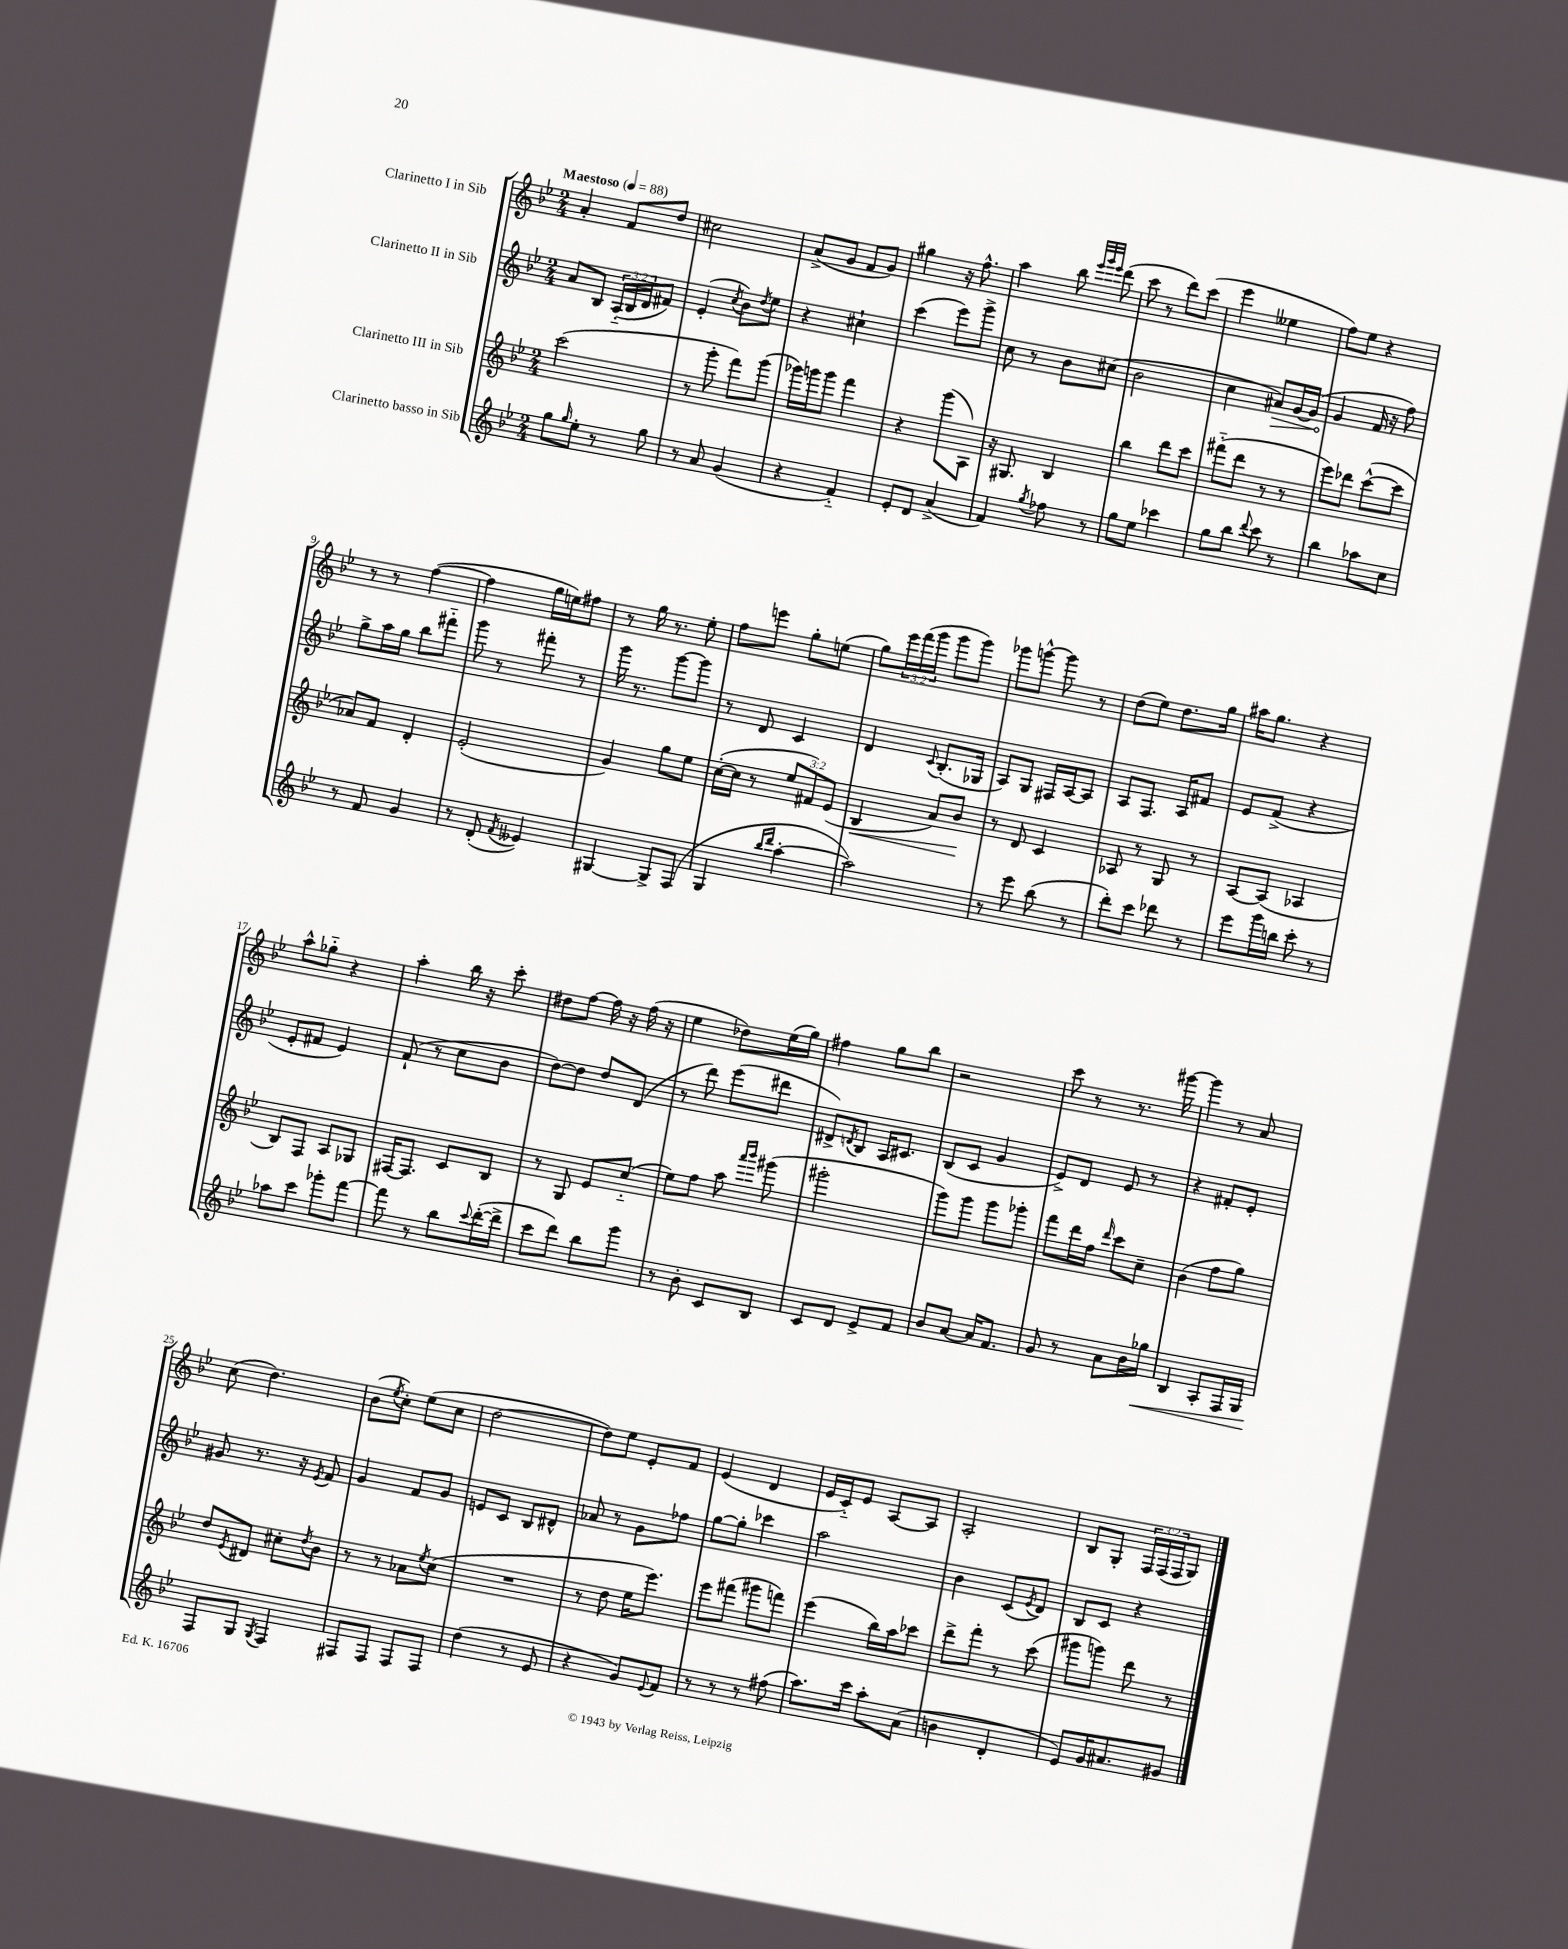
<<
\new StaffGroup <<
\new Staff = "s0" \with { instrumentName = "Clarinetto I in Sib" } {
    \clef treble \key bes \major \numericTimeSignature \time 2/4 \override Staff.TupletNumber.text = #tuplet-number::calc-fraction-text \tempo "Maestoso" 4 = 88
    a'4-. f'8 d''8 |
    cis''2 |
    a'8->( g'8 f'8 g'8) |
    gis''4 r16 f''8.-^ |
    a''4 bes''8 \grace { ees'''32 g'''32 ees'''32 } d'''8( |
    c'''8 r8 d'''8) c'''8( |
    ees'''4 eeses''4 |
    f''8) ees''8 r4 |
    r8 r8 f''4~( |
    f''4 g''16 e''16) fis''8 |
    r8 g''16 r8. ees''8-. |
    f''8 e'''8 g''8-. e''8( |
    g''8) \tuplet 3/2 { ees'''16 f'''16( g'''16 } g'''8 g'''8) |
    ges'''8 g'''8~-^ g'''8 r8 |
    d''8( ees''8) d''8. g''16 |
    ais''16 g''8. r4 |
    a''8-^ ges''8-_ r4 |
    a''4-. bes''16 r16 c'''8-. |
    dis''8 f''8~ f''16 r16 f''16( r16 |
    ees''4 des''8) ees''16( g''16) |
    fis''4 g''8 bes''8 |
    r2 |
    c'''8 r8 r8. gis'''16~ |
    gis'''4 r8 a'8 |
    c''8( d''4.) |
    bes'8( \acciaccatura { ees''8 } c''8-.) ees''8( c''8 |
    d''2~ |
    d''8) ees''8 ees'8-. f'8 |
    ees'4( d'4 |
    ees'16 c'16-_) ees'8 a8~ a8 |
    a2-. |
    bes8 g8-. \tuplet 3/2 { f16 f16( f16 } g8) \bar "|." |
}
\new Staff = "s1" \with { instrumentName = "Clarinetto II in Sib" } {
    \clef treble \key bes \major \numericTimeSignature \time 2/4 \override Staff.TupletNumber.text = #tuplet-number::calc-fraction-text
    a'8 bes8 \tuplet 3/2 { a16-_( bes16 d'16 } fis'8) |
    ees'4-.( \acciaccatura { c''8 } bes'8) \acciaccatura { d''8 } ees''8 |
    r4 cis''4-! |
    c'''4( ees'''8) g'''8-> |
    c''8 r8 bes'8 cis''8( |
    bes'2 |
    c''4 \once \override Hairpin.circled-tip = ##t ais'8\>) g'16~ g'16( |
    g'4\! f'16 r16 f''8) |
    g''8-> a''16 g''16 bes''8 fis'''8-_ |
    g'''8 r8 fis'''8-. r8 |
    g'''16 r8. g'''8~ g'''8 |
    r8 d'8 c'4 |
    d'4 \appoggiatura { c'8 } bes8.-.( ges16 |
    a8) g8 fis16 a16~ a8 |
    a8 f8. a16 fis'8 |
    ees'8 f'8->( r4 |
    ees'8-. fis'8 ees'4) |
    f'8-!( r8 c''8 bes'8 |
    d''8~) d''8 d''8 d'8( |
    r8 d'''8) ees'''8( dis'''8 |
    dis'8->) \acciaccatura { d'8 } bes8 a16 cis'8. |
    bes8( c'8 g'4 |
    ees'8->) d'8 ees'8 r8 |
    r4 fis'8-. ees'8-. |
    gis'8 r8. r16 \acciaccatura { ees'8 } f'8 |
    g'4 f'8 g'8 |
    e'8 c'8 bes8 dis'8-^ |
    aes'8 r8 g'8 fes''8 |
    g''8~ g''8-. ces'''4 |
    a''2 |
    bes'4 c'8( \acciaccatura { ees'8 } d'8) |
    bes8 c'8 r4 \bar "|." |
}
\new Staff = "s2" \with { instrumentName = "Clarinetto III in Sib" } {
    \clef treble \key bes \major \numericTimeSignature \time 2/4 \override Staff.TupletNumber.text = #tuplet-number::calc-fraction-text
    c'''2( |
    r8 g'''8-. f'''8) g'''8( |
    ges'''16) g'''16 g'''8 f'''4 |
    r4 g'''8( a8) |
    r16 gis8. bes4 |
    bes''4 d'''8 c'''8 |
    fis'''8-_( d'''8 r8 r8 |
    ees'''8) des'''8 c'''8~-^( c'''8 |
    aes'8) f'8 d'4-. |
    ees'2-.( |
    g'4) g''8 ees''8 |
    c''16~-.( c''16 r8 \tuplet 3/2 { ees''8 fis'8) ees'8( } |
    bes4\< a'8) bes'8\! |
    r8 d'8 c'4 |
    aes8 r8 g8 r8 |
    a8~ a8( aes4 |
    bes8) f8 a8 ges8 |
    fis16~ fis8. c'8 bes8 |
    r8 g8 ees'8 c''8-_( |
    ees''8) f''8 a''8 \grace { a'''16 bes'''16 } gis'''8( |
    gis'''2-. |
    g'''8) g'''8 g'''8 ges'''8-. |
    f'''8 d'''16 f''16 \grace { d'''16 } c'''8 c''8-- |
    bes'4( f''8 g''8) |
    d''8 \acciaccatura { ees'8 } dis'8 cis''8-. \acciaccatura { d''8 } bes'8 |
    r8 r8 aes'8 \acciaccatura { ees''8 } c''8( |
    R2 |
    r8 d''8 ees''16 ees'''8.) |
    ees'''8 fis'''8( gis'''8 f'''8) |
    ees'''4( bes''16) a''16 ces'''8 |
    d'''8-> f'''8-. r8 c'''8( |
    gis'''8 g'''8) d'''8 r8 \bar "|." |
}
\new Staff = "s3" \with { instrumentName = "Clarinetto basso in Sib" } {
    \clef treble \key bes \major \numericTimeSignature \time 2/4
    g''8 \grace { g''16 } ees''8-. r8 g''8 |
    r8 a'8 g'4( |
    r4 f'4-_) |
    ees'8-. d'8 a'4->( |
    f'4) \acciaccatura { g''8 } fes''8 r8 |
    g''8 ees''8 ces'''4 |
    g''8 bes''8 \appoggiatura { d'''8 } c'''8 r8 |
    bes''4 aes''8 c''8 |
    r8 f'8 g'4 |
    r8 d'8-.( \acciaccatura { f'8 } eeses'4) |
    gis4~ gis8-> f8( |
    g4 \grace { bes''16 d'''16 } a''4~-. |
    a''2) |
    r8 ees'''8 bes''8( r8 |
    d'''8-.) c'''8 des'''8 r8 |
    ees'''8 g'''16 b''16 c'''8-. r8 |
    aes''8 c'''8 ges'''8-. f'''8~ |
    f'''8 r8 bes''8 \appoggiatura { c'''8 } d'''16~-.( d'''16-> |
    c'''8 d'''8) bes''8 g'''8 |
    r8 bes'8-. c'8 bes8 |
    c'8 d'8 ees'8-> f'8 |
    bes'8 a'8~ a'16 f'8. |
    g'8 r8 a'8 bes'16 ges''16\< |
    bes4 a8-. f16 g16 |
    f8\! g8 \acciaccatura { g8 } f4 |
    fis8 fis8 fis8 fis8 |
    d''4( r8 ees'8 |
    r4 g'8) \appoggiatura { ees'8 } f'8 |
    r8 r8 r8 fis''8( |
    a''8.) c'''16 a''8-. a'8( |
    b'4 d'4-. |
    ees'8) g'16 ais'8. gis'8 \bar "|." |
}
>>
>>
